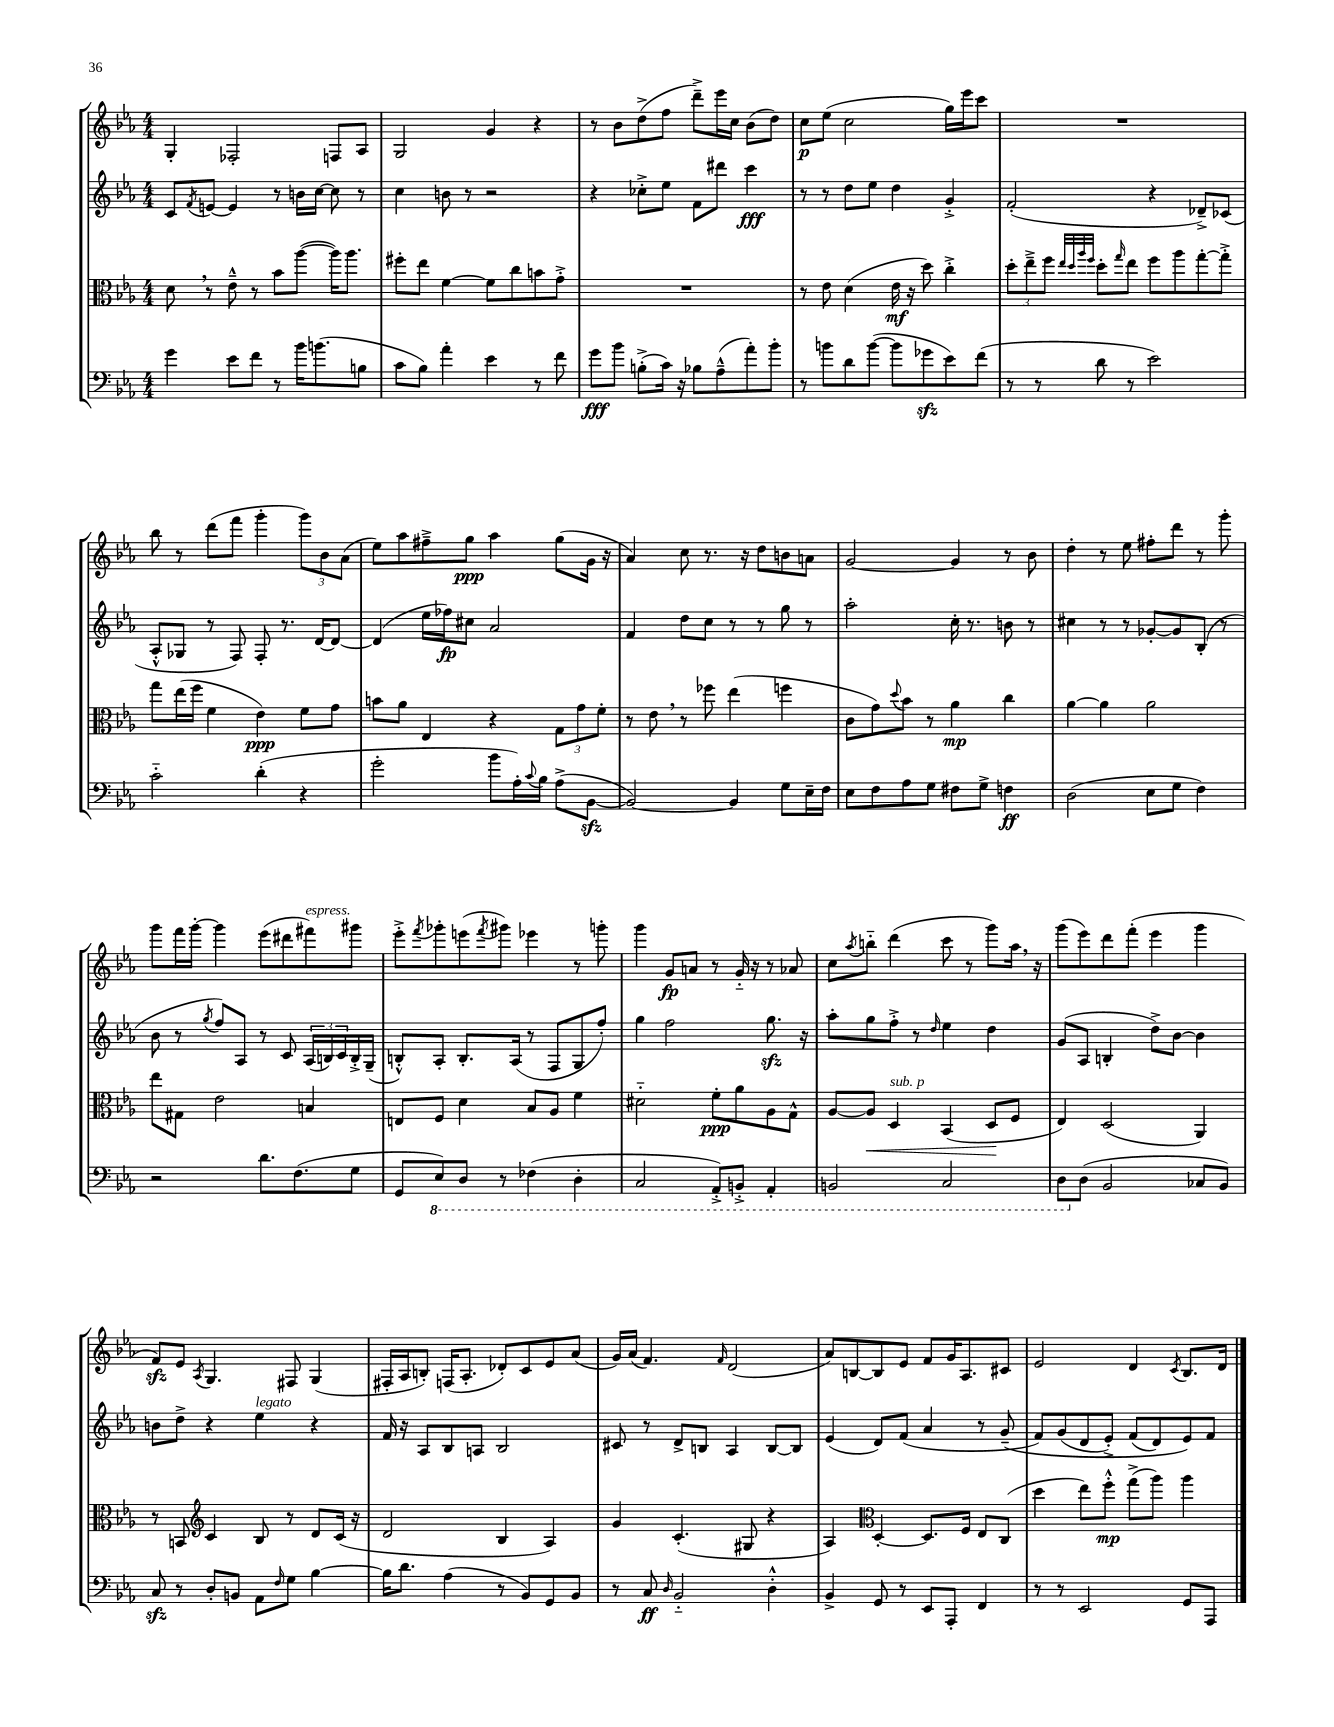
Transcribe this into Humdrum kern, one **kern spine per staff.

**kern	**kern	**kern	**kern
*staff4	*staff3	*staff2	*staff1
*clefF4	*clefC3	*clefG2	*clefG2
*k[b-e-a-]	*k[b-e-a-]	*k[b-e-a-]	*k[b-e-a-]
*M4/4	*M4/4	*M4/4	*M4/4
4g	8d	8c	4G'
.	.	8qf	.
.	8r	[8e	.
8e-	8e-~^^	4e]	2F-'
8f	8r	.	.
8r	8b-	8r	.
16b-	([8aa-	16b	.
(8.b	.	[16cc	.
.	16aa-])	8cc]	8F
.	8.aa-	.	.
8B	.	8r	8A-
=	=	=	=
8c	8ff#'	4cc	2G
8B-)	8ee-	.	.
4a-'	[4f	8b	.
.	.	8r	.
4e-	8f]	2r	4g
.	8cc	.	.
8r	8b	.	4r
8f	8g'^	.	.
=	=	=	=
8g	1r	4r	8r
8b-	.	.	8b-
(8B'^	.	8cc-'^	(8dd^
16c)	.	8ee-	8ff
16r	.	.	.
8B-	.	8f	8ddd~^)
(8A-~^^	.	8ddd#	16eee-
.	.	.	16cc
8a-')	.	4ccc	(8b-
8b-'	.	.	8dd)
=	=	=	=
8r	8r	8r	8cc
8b	8e-	8r	(8ee-
8d	(4d	8dd	2cc
([8b	.	8ee-	.
8b]	16e-	4dd	.
.	16r	.	.
8g-	8dd)	.	.
8e-)	4cc'^	4g'^	16gg)
.	.	.	16eee-
(8f	.	.	8ccc
=	=	=	=
8r	12dd'	(2f'	1r
.	12ee-~^	.	.
8r	.	.	.
.	12ff	.	.
.	32qqee-	.	.
.	32qqdd	.	.
.	32qqaa-	.	.
.	32qqff	.	.
8d	8dd'	.	.
.	16qqgg	.	.
8r	8ee-	.	.
2e-)	8ff	4r	.
.	8aa-	.	.
.	[8gg'	8d-~^)	.
.	8gg'^]	(8c-	.
=	=	=	=
2c'~	8gg	8A-'^^	8bb-
.	(16ee-	8G-	8r
.	16ff	.	.
.	4f	8r	(8ddd
.	.	8F)	8fff
(4d'	4e-)	8F'	4ggg'
.	.	8.r	.
4r	8f	.	12ggg)
.	.	[16d	.
.	.	.	12b-
.	8g	8d_	.
.	.	.	(12a-
=	=	=	=
2g'	8b	(4d]	8ee-)
.	8a-	.	8aa-
.	4E-	16ee-	8ff#~^
.	.	16ff-)	.
.	.	8cc#	8gg
8b-	4r	2a-	4aa-
16A-')	.	.	.
8qqc	.	.	.
16B-	.	.	.
(8A-^	12G	.	(8gg
.	12g	.	.
[8BB-	.	.	16g
.	12f'	.	.
.	.	.	16r
=	=	=	=
2BB-_)	8r	4f	4a-)
.	8e-	.	.
.	8r	8dd	8cc
.	8ff-	8cc	8.r
4BB-]	(4ee-	8r	.
.	.	.	16r
.	.	8r	8dd
8G	4ff	8gg	8b
16E-~	.	8r	8a
16F	.	.	.
=	=	=	=
8E-	8c	2aa-'	[2g
8F	8g)	.	.
.	8qqdd	.	.
8A-	8b-	.	.
8G	8r	.	.
8F#	4a-	16cc'	4g]
.	.	8.r	.
8G^	.	.	.
4F	4cc	8b	8r
.	.	8r	8b-
=	=	=	=
(2D	[4a-	4cc#	4dd'
.	4a-]	8r	8r
.	.	8r	8ee-
8E-	2a-	[8g-'	8ff#'
8G	.	8g-]	8ddd
4F)	.	(8B-'	8r
.	.	8r	8ggg'
=	=	=	=
2r	8ee-	8b-	8ggg
.	8G#	8r	16fff
.	.	.	[16ggg'
.	.	8qgg	.
.	2e-	8ff)	4ggg]
.	.	8A-	.
8.d	.	8r	(8eee-
.	.	8c	8ddd#
(8.F	.	.	.
.	4B	(24A-	8fff#)
.	.	24B)	.
.	.	24c	.
8G	.	16B'^	8ggg#
.	.	(16G~	.
=	=	=	=
8GG	8E	8B'^^)	8eee-'^
.	.	.	8qfff
8EE-)	8F	8A-'	8ggg-'
8DD	4d	8.B'	(8eee
.	.	.	8qfff
8r	.	.	8ggg#)
.	.	(16A-	.
(4FF-	8B-	8r	4eee-
.	8A-	8F	.
4DD'	4f	8G	8r
.	.	8ff')	8ggg'
=	=	=	=
2CC	2d#'~	4gg	4ggg
.	.	2ff	8g
.	.	.	8a
8AAA-'^)	8f'	.	8r
8BBB'^	8a-	.	16g'~
.	.	.	16r
4AAA-'	8A-	8.gg	8r
.	8G^^	.	8a-
.	.	16r	.
=	=	=	=
2BBB	[8A-	8aa-'	8cc
.	.	.	8qaa-
.	8A-]	8gg	8bb'~
.	4D	8ff'^	(4ddd
.	.	8r	.
.	.	16qqdd	.
2CC	(4BB-	4ee-	8ccc
.	.	.	8r
.	8D	4dd	8ggg)
.	8F	.	16aa-
.	.	.	16r
=	=	=	=
8DD	4E-)	(8g	(8ggg
(8D	.	8A-	8eee-)
2BB-	(2D	4B'	8ddd
.	.	.	(8fff'
.	.	8dd^)	4eee-
.	.	[8b-	.
8C-	4AA-)	4b-]	4ggg
8BB-)	.	.	.
=	=	=	=
8C	8r	8b	8f)
8r	8BB	8dd^	8e-
*	*clefG2	*	*
.	.	.	8qA-
8D'	4c	4r	4.G
8BB	.	.	.
8AA-	8B-	4ee-	.
16qqF	.	.	.
8G	8r	.	8F#
[4B-	8d	4r	(4G
.	(16c	.	.
.	16r	.	.
=	=	=	=
16B-]	2d	16f	16F#'
8.d	.	16r	16A-
.	.	8A-	8B')
(4A-	.	8B-	(16F
.	.	.	8.A-'
.	.	8A	.
8r	4B-	2B-	8d-')
8BB-)	.	.	8c
8GG	4A-)	.	8e-
8BB-	.	.	(8a-
=	=	=	=
8r	4g	8c#	16g)
.	.	.	(16a-
8C	.	8r	4.f)
16qqD	.	.	.
2BB-'~	(4.c'	8d^	.
.	.	8B	.
.	.	.	16qqf
.	.	4A-	(2d
.	8G#	.	.
4D'^^	4r	[8B	.
.	.	8B]	.
=	=	=	=
4BB-^	4A-)	(4e-	8a-)
.	.	.	[8B
*	*clefC3	*	*
8GG	[4D'	8d)	8B]
8r	.	(8f	8e-
8EE-	8.D]	4a-	8f
8AAA-'	.	.	16g
.	16F	.	8.A-
4FF	8E-	8r	.
.	(8C	&(8g~	8c#
=	=	=	=
8r	4dd	8f)	2e-
8r	.	(8g	.
2EE-	8ee-)	8d	.
.	8ff'^^	8e-'^)	.
.	(8gg^	(8f	4d
.	8aa-)	8d)	.
.	.	.	8qc
8GG	4aa-	8e-&)	8.B-
8AAA-	.	8f	.
.	.	.	16d
==	==	==	==
*-	*-	*-	*-
